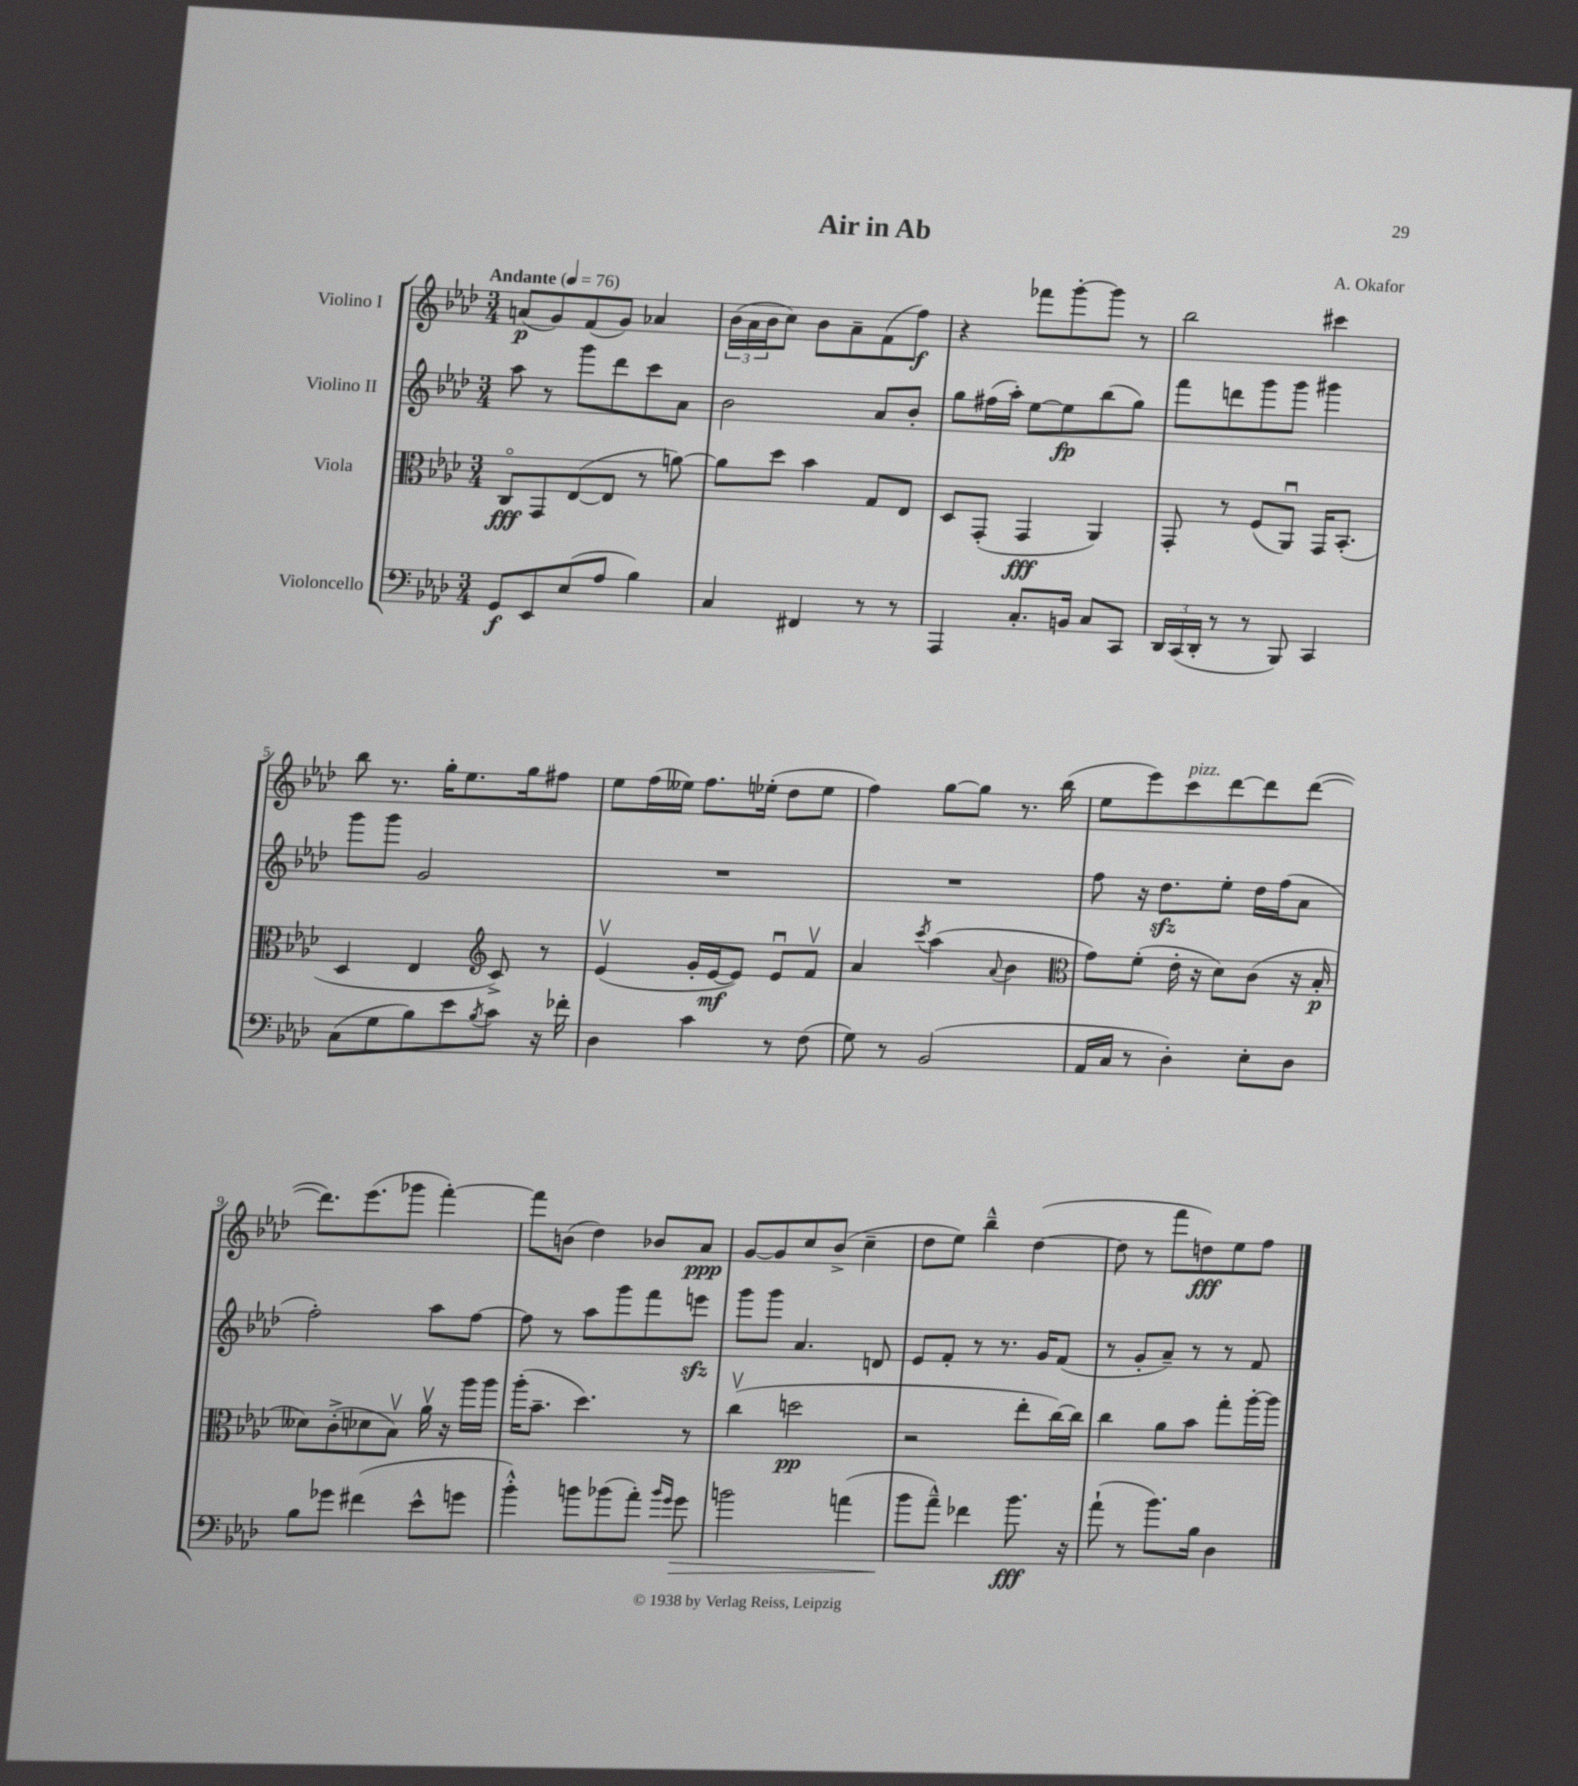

**kern	**dynam	**kern	**dynam	**kern	**dynam	**kern	**dynam
*part4	*part4	*part3	*part3	*part2	*part2	*part1	*part1
*staff4	*staff4	*staff3	*staff3	*staff2	*staff2	*staff1	*staff1
*I"Violoncello	*	*I"Viola	*	*I"Violino II	*	*I"Violino I	*
*clefF4	*	*clefC3	*	*clefG2	*	*clefG2	*
*k[b-e-a-d-]	*	*k[b-e-a-d-]	*	*k[b-e-a-d-]	*	*k[b-e-a-d-]	*
*M3/4	*	*M3/4	*	*M3/4	*	*M3/4	*
*MM76	*	*MM76	*	*MM76	*	*MM76	*
=1	=1	=1	=1	=1	=1	=1	=1
!	!	!	!	!	!	!LO:TX:a:B:t=Andante	!
8GG/L	f	8C/L	fff	8aa-\	.	(8an/L	p
8EE-/	.	8GG/	.	8r	.	8g/)	.
(8E-/	.	([8E-/	.	8ggg\L	.	(8f/	.
8A-/J	.	8E-/J]	.	8ddd-\	.	8g/J)	.
4B-\)	.	8r	.	8ccc\	.	4a-X/	.
.	.	[8an\)	.	8a-\J	.	.	.
=2	=2	=2	=2	=2	=2	=2	=2
4C/	.	8a\L]	.	2b-\	.	(24b-\LL	.
.	.	.	.	.	.	24a-\	.
.	.	.	.	.	.	24b-\J	.
.	.	8dd-\J	.	.	.	8cc\J)	.
4FF#X/	.	4b-\	.	.	.	8b-\L	.
.	.	.	.	.	.	8a-~\	.
8r	.	8G/L	.	8a-/L	.	(8f\	.
8r	.	8E-/J	.	8b-'/J	.	8ff\J)	f
=3	=3	=3	=3	=3	=3	=3	=3
4AAA-/	.	8D-/L	.	8gg\L	.	4r	.
.	.	(8GG'/J	.	(16ff#X\L	.	.	.
.	.	.	.	16aa-'\JJ)	.	.	.
8.C'/L	.	4GG/	fff	[8ee-\L	.	8fff-X\L	.
.	.	.	.	8ee-\]	fp	[8ggg'\	.
16BBn/Jk	.	.	.	.	.	.	.
8C/L	.	4AA-/)	.	(8bb-\	.	8ggg\J]	.
8CC/J	.	.	.	8gg\J)	.	8r	.
=4	=4	=4	=4	=4	=4	=4	=4
24DD-/LL	.	8GG'/	.	8fff\L	.	2bb-\	.
(24CC/	.	.	.	.	.	.	.
24DD-'/JJ	.	.	.	.	.	.	.
8r	.	8r	.	8dddn\	.	.	.
8r	.	(8F/L	.	8ggg\	.	.	.
8BBB-/)	.	8AA-u/J)	.	8ggg\J	.	.	.
4CC/	.	16GG/KL	.	4ggg#X\	.	4ccc#X\	.
.	.	(8.BB-'/J	.	.	.	.	.
!!LO:LB:g=z
=5	=5	=5	=5	=5	=5	=5	=5
(8C\L	.	4D-/	.	8ggg\L	.	8bb-\	.
8G\	.	.	.	8ggg\J	.	8.r	.
8B-\)	.	4E-/	.	2g/	.	.	.
.	.	.	.	.	.	16gg'\KL	.
8e-\	.	.	.	.	.	8.ee-\	.
8qB-/	.	.	.	.	.	.	.
*	*	*clefG2	*	*	*	*	*
8c\J	.	8c^/)	.	.	.	.	.
.	.	.	.	.	.	16gg\k	.
16r	.	8r	.	.	.	8ff#X\J	.
16f-X'\	.	.	.	.	.	.	.
=6	=6	=6	=6	=6	=6	=6	=6
4D-\	.	(4e-v/	.	2.r	.	8ee-\L	.
.	.	.	.	.	.	(16ff\L	.
.	.	.	.	.	.	16ee--X\JJ)	.
4c\	.	16g'/LL	.	.	.	8.ff\L	.
.	.	[16e-/J	mf	.	.	.	.
.	.	8e-/J])	.	.	.	.	.
.	.	.	.	.	.	(16ee-X'\Jk	.
8r	.	8e-u/L	.	.	.	8dd-\L	.
(8F\	.	8fv/J	.	.	.	8ee-\J	.
=7	=7	=7	=7	=7	=7	=7	=7
8G\)	.	4a-/	.	2.r	.	4ff\)	.
8r	.	.	.	.	.	.	.
.	.	8qccc/	.	.	.	.	.
(2BB-/	.	(4aa-\	.	.	.	[8gg\L	.
.	.	.	.	.	.	8gg\J]	.
.	.	8qqa-/	.	.	.	.	.
.	.	4b-\	.	.	.	8.r	.
.	.	.	.	.	.	(16bb-\	.
=8	=8	=8	=8	=8	=8	=8	=8
*	*	*clefC3	*	*	*	*	*
16AA-/LL	.	8g\L)	.	8ff\	.	8ee-\L	.
16C/JJ	.	.	.	.	.	.	.
8r	.	(8f'\J	.	16r	.	8eee-\)	.
.	.	.	.	8.dd-zz\L	.	.	.
!	!	!	!	!	!	!LO:TX:a:i:t=pizz.	!
4D-'\)	.	16e-'\	.	.	.	8ccc\	.
.	.	16r	.	.	.	.	.
.	.	8d-\L)	.	8ee-'\J	.	[8ddd-\	.
8E-'\L	.	(8c\J	.	16dd-\LL	.	8ddd-\]	.
.	.	.	.	(16ff\J	.	.	.
8D-\J	.	16r	.	8a-\J	.	([8ddd-\J	.
.	.	16B-'/	p	.	.	.	.
!!LO:LB:g=z
=9	=9	=9	=9	=9	=9	=9	=9
8B-\L	.	8d--X\L)	.	2ff'\)	.	8.ddd-\L])	.
8g-X\J	.	(8c'^\	.	.	.	.	.
.	.	.	.	.	.	(8.eee-\	.
(4f#X\	.	8d-X\	.	.	.	.	.
.	.	8B-v\J)	.	.	.	8ggg-X\J	.
8e-^^\L	.	16a-v\	.	8aa-\L	.	[4fff'\)	.
.	.	16r	.	.	.	.	.
8gn\J	.	16aa-\LL	.	[8ff\J	.	.	.
.	.	16aa-\JJ	.	.	.	.	.
=10	=10	=10	=10	=10	=10	=10	=10
4b-'^^\)	.	(16aa-'\KL	.	8ff\]	.	8fff\L]	.
.	.	8.b-~\J	.	.	.	.	.
.	.	.	.	8r	.	(8bn\J	.
8bn\L	.	4.dd-\)	.	8aa-\L	.	4dd-\)	.
(8b-X\	.	.	.	8ggg\	.	.	.
8a-'\J)	.	.	.	8fff\	.	8b-X/L	.
16qqb-/LL	.	.	.	.	.	.	.
16qqg/JJ	.	.	.	.	.	.	.
!	!LO:HP:b	!	!	!	!	!	!
8g\	>	8r	.	8eeenzz\J	.	8a-/J	ppp
=11	=11	=11	=11	=11	=11	=11	=11
2bn\	.	(4ccv\	.	8ggg\L	.	[8g/L	.
.	.	.	.	8ggg\J	.	8g/]	.
.	.	2ddn\	pp	4.a-/	.	8cc/	.
.	.	.	.	.	.	(8b-^/J	.
(4an\	.	.	.	.	.	4cc~\	.
.	.	.	.	8dn/	.	.	.
=12	=12	=12	=12	=12	=12	=12	=12
8b-\L	.	2r	.	8e-/L	.	8dd-\L	.
8a-~^^\J)	]	.	.	8f'/J	.	8ee-\J)	.
4f-X\	.	.	.	8r	.	4bb-~^^\	.
.	.	.	.	8.r	.	.	.
8.b-\	fff	8ee-'\L	.	.	.	([4dd-\	.
.	.	.	.	16g/KL	.	.	.
.	.	[16cc\L)	.	(8f/J	.	.	.
16r	.	16cc\JJ]	.	.	.	.	.
=13	=13	=13	=13	=13	=13	=13	=13
(8a-`\	.	4cc\	.	8r	.	8dd-\]	.
8r	.	.	.	8g'/L	.	8r	.
8.b-\L)	.	8a-\L	.	8a-~/J)	.	8fff\L	.
.	.	8b-\J	.	8r	.	8ddn\)	fff
16B-\Jk	.	.	.	.	.	.	.
4D-\	.	8gg'\L	.	8r	.	8ee-\	.
.	.	[16aa-'\L	.	8f/	.	8ff\J	.
.	.	16aa-\JJ]	.	.	.	.	.
==	==	==	==	==	==	==	==
*-	*-	*-	*-	*-	*-	*-	*-
